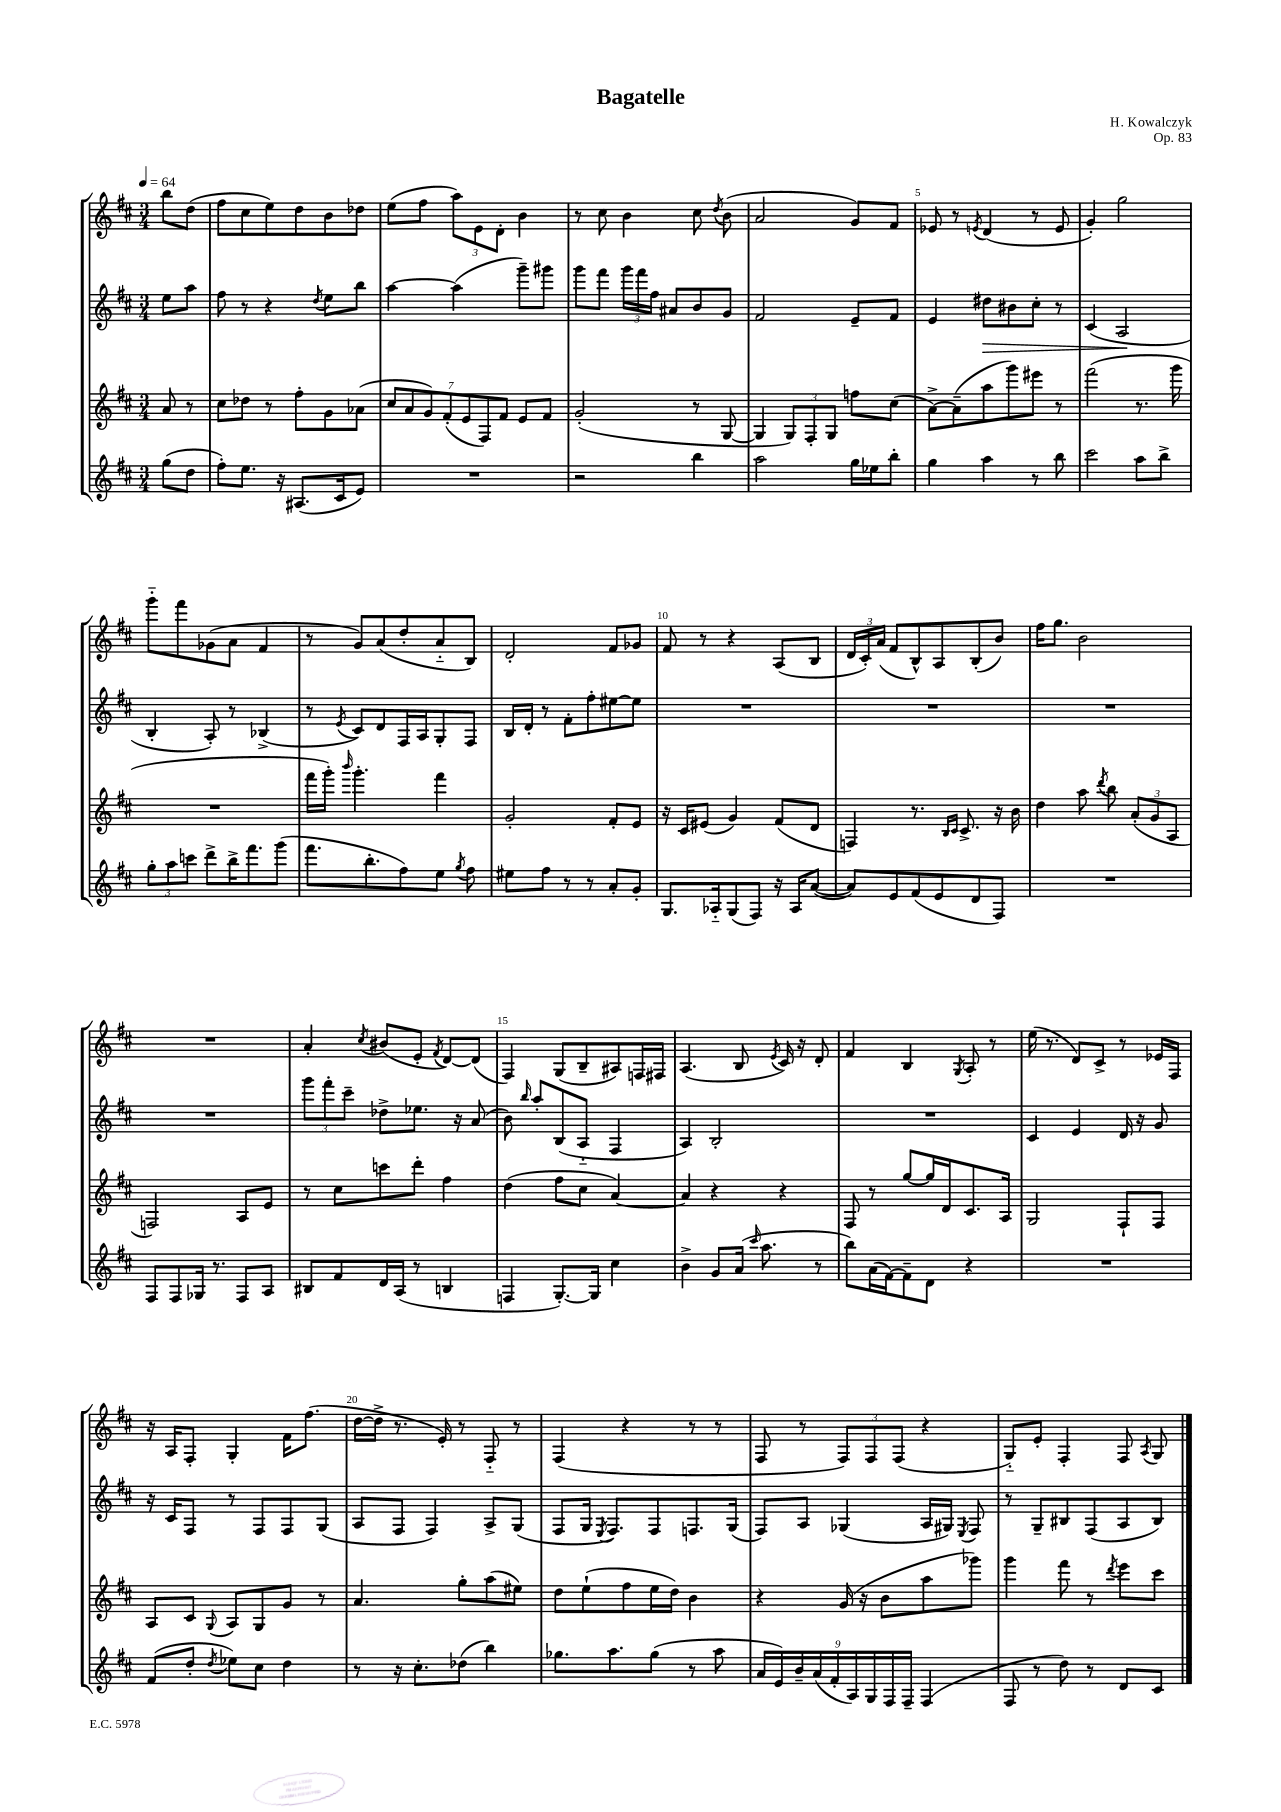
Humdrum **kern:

**kern	**kern	**kern	**kern
*staff4	*staff3	*staff2	*staff1
*clefG2	*clefG2	*clefG2	*clefG2
*k[f#c#]	*k[f#c#]	*k[f#c#]	*k[f#c#]
*M3/4	*M3/4	*M3/4	*M3/4
*MM64	*MM64	*MM64	*MM64
(8gg	8a	8ee	8bb
8dd	8r	8aa	(8dd
=	=	=	=
8ff#')	8cc#	8ff#	8ff#
8.ee	8dd-	8r	8cc#
.	8r	4r	8ee)
16r	.	.	.
(8.A#	8ff#'	.	8dd
.	.	8qdd	.
.	8g	8ee	8b
16c#	.	.	.
8e)	(8a-	8bb	8dd-
=	=	=	=
2.r	14cc#	[4aa	(8ee
.	14a	.	.
.	.	.	8ff#
.	14g)	.	.
.	(14f#'	.	.
.	.	(4aa]	12aa)
.	14e	.	.
.	.	.	12e
.	14F#)	.	.
.	.	.	12d'
.	14f#	.	.
.	8e	8ggg~)	4b
.	8f#	8ggg#	.
=	=	=	=
2r	(2g'	8ggg	8r
.	.	8fff#	8cc#
.	.	24ggg	4b
.	.	24fff#	.
.	.	24ff#	.
.	.	8a#	.
4bb	8r	8b	8cc#
.	.	.	8qdd
.	[8G	8g	(8b
=	=	=	=
2aa	4G]	2f#	2a
.	12G)	.	.
.	12F#'	.	.
.	12G	.	.
16gg	8ff	8e~	8g)
16ee-	.	.	.
8bb'	(8cc#	8f#	8f#
=	=	=	=
4gg	[8a^)	4e	8e-
.	(8a~]	.	8r
.	.	.	8qe
4aa	8aa	8dd#	(4d
.	8ggg)	8b#	.
8r	8eee#	8cc#'	8r
8bb	8r	8r	8e
=	=	=	=
2ccc#	(2fff#	(4c#	4g')
.	.	2A	2gg
8aa	8.r	.	.
8bb^	.	.	.
.	16ggg	.	.
=	=	=	=
12gg'	2.r	4B'	8ggg'~
12aa	.	.	.
.	.	.	8fff#
12ccc	.	.	.
8ddd^	.	8A')	(8g-
16bb^	.	8r	8a
8.fff#	.	.	.
.	.	(4B-^	4f#
(8ggg	.	.	.
=	=	=	=
8.fff#	16fff#	8r	8r
.	16ggg')	.	.
.	16qqbbb	8qe	.
.	4.ggg'	8c#)	8g)
8.bb'	.	.	.
.	.	8d	(8a
8ff#)	.	16F#	8dd'
.	.	16A	.
8ee	4fff#	8G'	8a'~
8qgg	.	.	.
8ff#	.	8F#	8B)
=	=	=	=
8ee#	2g'	16B	2d'
.	.	16d'	.
8ff#	.	8r	.
8r	.	8f#'	.
8r	.	8ff#'	.
8a'	8f#'	[8ee#	8f#
8g'	8e	8ee#]	8g-
=	=	=	=
8.G	16r	2.r	8f#
.	16c#	.	.
.	(8e#	.	8r
16A-'~	.	.	.
(8G	4g)	.	4r
8F#)	.	.	.
16r	(8f#	.	(8A
16A-	.	.	.
([8a	8d	.	8B
=	=	=	=
8a])	4F)	2.r	24d
.	.	.	24c#')
.	.	.	(24a
8e	.	.	8f#
(8f#	8.r	.	8B^^)
8e	.	.	8A
.	16qqB	.	.
.	16qqc#	.	.
.	8.c#^	.	.
8d	.	.	(8B'
8F#)	16r	.	8b)
.	16b	.	.
=	=	=	=
2.r	4dd	2.r	16ff#
.	.	.	8.gg
.	8aa	.	2b
.	8qddd	.	.
.	8bb	.	.
.	(12a'	.	.
.	12g	.	.
.	12A	.	.
=	=	=	=
8F#	2F)	2.r	2.r
8F#	.	.	.
16G-	.	.	.
8.r	.	.	.
8F#	8A	.	.
8A	8e	.	.
=	=	=	=
8B#	8r	12ggg	4a'
.	.	12fff#'	.
8f#	8cc#	.	.
.	.	12ccc#~	.
.	.	.	8qcc#
16d	8ccc	8dd-^	(8b#
(16A	.	.	.
8r	8ddd'	8.ee-	8e'
.	.	.	8qf#
4B	4ff#	.	[8d)
.	.	16r	.
.	.	(8a	(8d]
=	=	=	=
4F	(4dd	8b)	4F#)
.	.	16qqbb	.
.	.	8aa'	.
[8.G')	8ff#	(8B	(8G
.	8cc#	8A'~	8B~
16G]	.	.	.
4cc#	[4a)	4F#	8A#)
.	.	.	16F
.	.	.	16F#
=	=	=	=
4b^	4a]	4A)	(4.A
8g	4r	2B'	.
(16a	.	.	8B
16qqccc#	.	.	.
8.aa	.	.	.
.	.	.	8qe
.	4r	.	16c#)
.	.	.	16r
8r	.	.	8d'
=	=	=	=
8bb)	8F#	2.r	4f#
(16a	8r	.	.
[16f#)	.	.	.
8f#~]	[8gg	.	4B
8d	16gg]	.	.
.	16d	.	.
.	.	.	8qG
4r	8.c#	.	8A'
.	.	.	8r
.	16A	.	.
=	=	=	=
2.r	2G	4c#	(16ee
.	.	.	8.r
.	.	4e	8d)
.	.	.	8c#^
.	8F#`	16d	8r
.	.	16r	.
.	8F#	8g	16e-
.	.	.	16F#
=	=	=	=
(8f#	8A	16r	16r
.	.	16c#	16A
8dd'	8c#	8F#	8F#'
8qdd	8qqG	.	.
8ee-)	8A	8r	4G'
8cc#	8G	8F#	.
4dd	8g	8F#	16f#
.	.	.	(8.ff#
.	8r	(8G	.
=	=	=	=
8r	4.a	8A	[16dd
.	.	.	16dd^]
16r	.	8F#	8.r
8.cc#'	.	.	.
.	.	4F#)	.
.	.	.	16e')
(8dd-	8gg'	.	8r
4bb)	(8aa	8A^	8F#'~
.	8ee#)	(8G	8r
=	=	=	=
8.gg-	8dd	8F#	(4F#
.	(8ee`	16G	.
.	.	8qE	.
8.aa	.	8.F#)	.
.	8ff#	.	4r
(8gg-	16ee	8F#	.
.	16dd)	.	.
8r	4b	8.F	8r
8aa	.	.	8r
.	.	(16G	.
=	=	=	=
18a	4r	8F#)	8F#
18e)	.	.	.
18b~	.	.	.
.	.	8A	8r
(18a	.	.	.
18f#'	.	.	.
.	(16g	(4G-	12F#)
18A)	.	.	.
.	16r	.	.
18G	.	.	12F#
.	8b	.	.
18F#	.	.	.
.	.	.	(12F#
18F#~	.	.	.
(4F#	8aa	16A	4r
.	.	16G#)	.
.	.	8qE	.
.	8ggg-)	8F#	.
=	=	=	=
8F#	4ggg	8r	8G'~)
8r	.	8G~	8e'
8dd)	8fff#	8B#	4F#'
8r	8r	(8F#	.
.	8qddd	.	.
8d	8eee	8A	8F#
.	.	.	8qA
8c#	8ccc#	8B#)	8G
==	==	==	==
*-	*-	*-	*-
